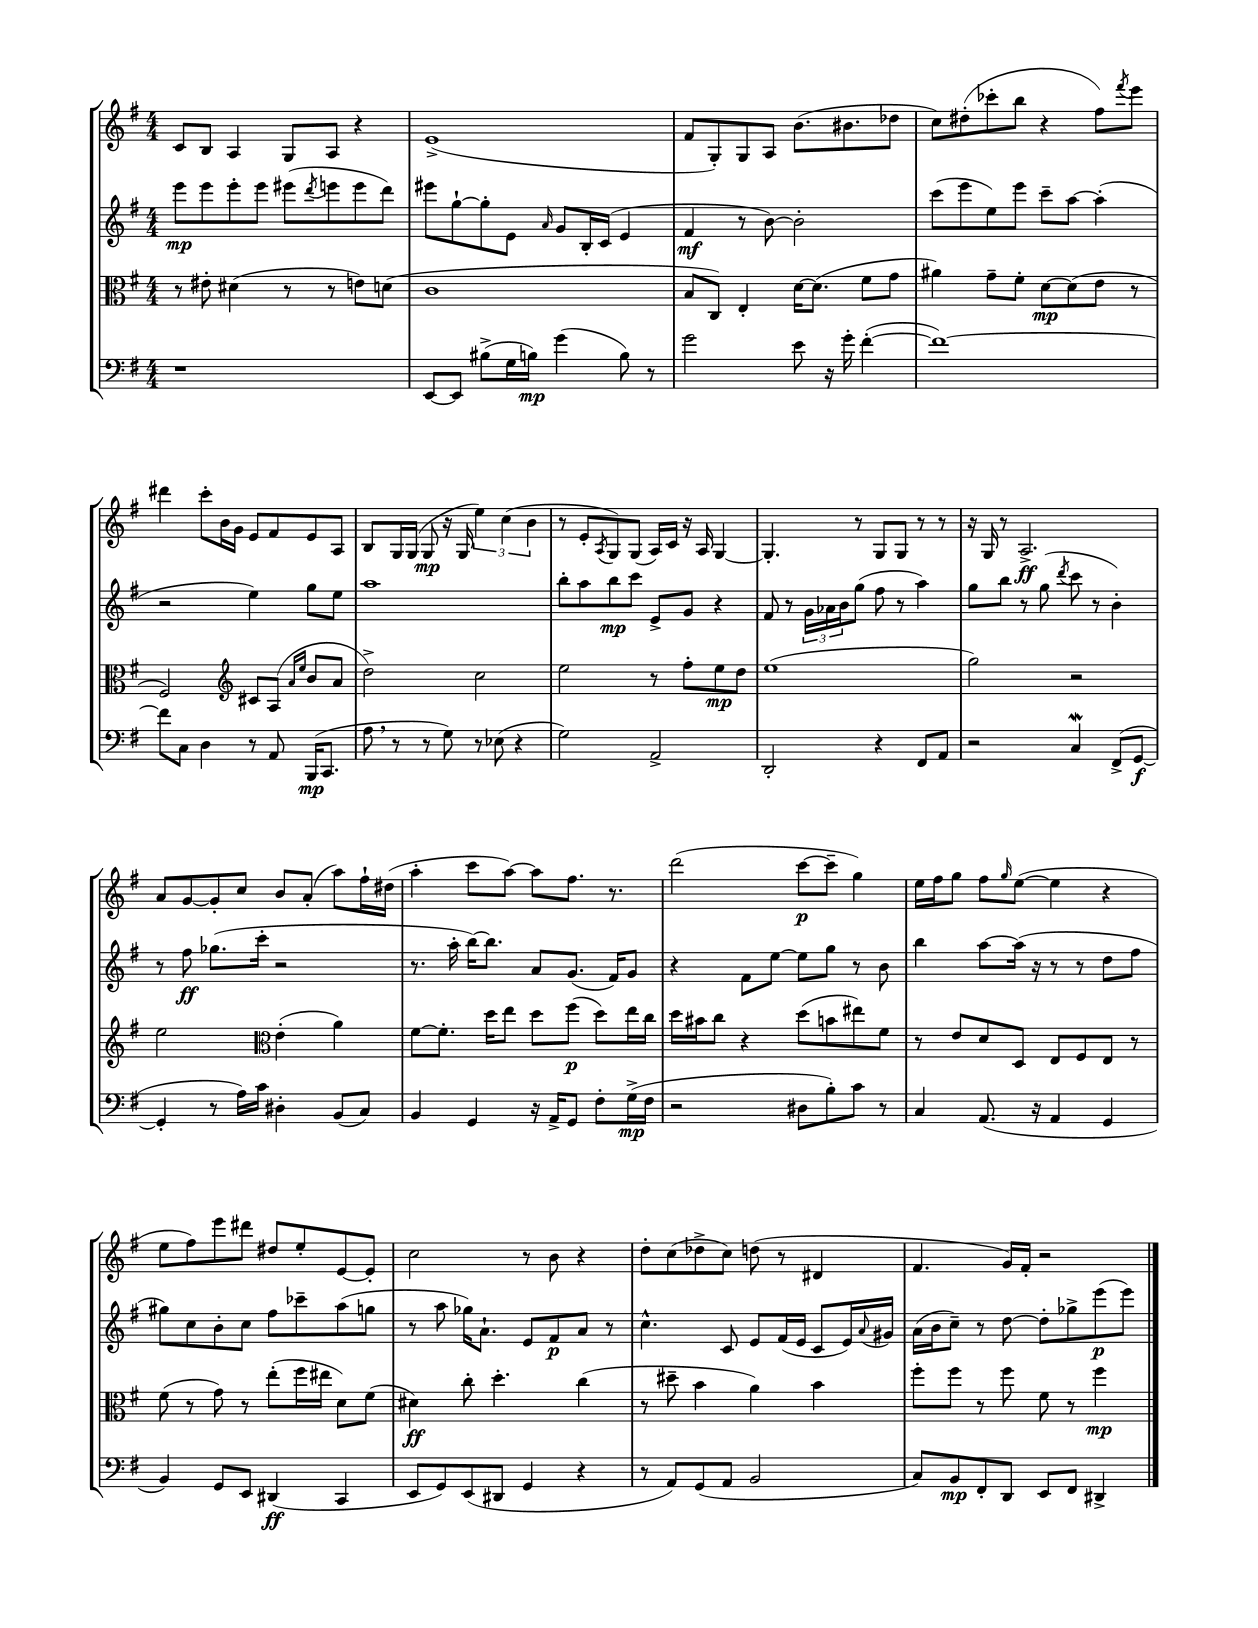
<<
\new StaffGroup <<
\new Staff = "s0" {
    \clef treble \key g \major \numericTimeSignature \time 4/4
    c'8 b8 a4 g8 a8 r4 |
    e'1->( |
    fis'8 g8-.) g8 a8 b'8.( bis'8. des''8 |
    c''8) dis''8-.( ces'''8-. b''8 r4 fis''8) \acciaccatura { fis'''8 } e'''8 |
    dis'''4 c'''8-. b'16 g'16 e'8 fis'8 e'8 a8 |
    b8 g16 g16( g8\mp r16 g16 \tuplet 3/2 { e''4) c''4( b'4 } |
    r8 e'8-. \acciaccatura { a8 } g8) g8( a16) c'16 r16 a16 g4~ |
    g4.-. r8 g8 g8 r8 r8 |
    r16 g16 r8 a2.->\ff |
    a'8 g'8~ g'8-. c''8 b'8 a'8-.( a''8) fis''16-! dis''16( |
    a''4-. c'''8 a''8~) a''8 fis''8. r8. |
    d'''2( c'''8~\p c'''8-- g''4) |
    e''16 fis''16 g''8 fis''8 \grace { g''16 } e''8~( e''4 r4 |
    e''8 fis''8) e'''8 dis'''8 dis''8 e''8-. e'8~ e'8-. |
    c''2 r8 b'8 r4 |
    d''8-. c''8( des''8-> c''8) d''8( r8 dis'4 |
    fis'4. g'16) fis'16-. r2 \bar "|." |
}
\new Staff = "s1" {
    \clef treble \key g \major \numericTimeSignature \time 4/4
    e'''8\mp e'''8 e'''8-. e'''8 eis'''8( \acciaccatura { d'''8 } e'''8 e'''8 d'''8) |
    eis'''8 g''8~-! g''8-. e'8 \grace { a'16 } g'8 b16-. c'16( e'4 |
    fis'4\mf r8 b'8~) b'2-. |
    c'''8( e'''8 e''8) e'''8 c'''8-- a''8~ a''4-.( |
    r2 e''4) g''8 e''8 |
    a''1 |
    b''8-. a''8 b''8\mp c'''8 e'8-> g'8 r4 |
    fis'8 r8 \tuplet 3/2 { g'16 aes'16 b'16 } g''8( fis''8 r8 a''4) |
    g''8 b''8 r8 g''8( \acciaccatura { d'''8 } c'''8 r8 b'4-.) |
    r8 fis''8\ff ges''8.( c'''16-. r2 |
    r8. a''16-. b''16~) b''8. a'8 g'8.( fis'16) g'8 |
    r4 fis'8 e''8~ e''8 g''8 r8 b'8 |
    b''4 a''8~ a''16( r16 r8 r8 d''8 fis''8 |
    gis''8) c''8 b'8-. c''8 fis''8 ces'''8-- a''8( g''8 |
    r8 a''8 ges''16) a'8.-! e'8 fis'8\p a'8 r8 |
    c''4.-^ c'8 e'8 fis'16( e'16 c'8 e'16) \appoggiatura { a'8 } gis'16 |
    a'16( b'16 c''8--) r8 d''8~ d''8-. ges''8-> e'''8\p( e'''8) \bar "|." |
}
\new Staff = "s2" {
    \clef alto \key g \major \numericTimeSignature \time 4/4
    r8 eis'8-. dis'4( r8 r8 e'8) d'8( |
    c'1 |
    b8 c8) e4-. d'16~ d'8.( fis'8 g'8 |
    ais'4) g'8-- fis'8-. d'8~\mp d'8( e'8 r8 |
    fis2) \clef treble cis'8 a8( \grace { a'16 e''16 } b'8 a'8 |
    d''2->) c''2 |
    e''2 r8 fis''8-. e''8\mp d''8 |
    e''1( |
    g''2) r2 |
    e''2 \clef alto e'4-.( a'4) |
    fis'8~ fis'8.-. d''16 e''8 d''8 fis''8\p( d''8) e''16 c''16 |
    d''16 bis'16 c''8 r4 d''8( b'8 eis''8) fis'8 |
    r8 e'8 d'8 d8 e8 fis8 e8 r8 |
    fis'8( r8 g'8) r8 e''8-.( fis''16 eis''16 d'8) fis'8( |
    dis'4\ff) c''8-. d''4.-. c''4( |
    r8 dis''8-- b'4 a'4) b'4 |
    fis''8-. fis''8 r8 fis''8 fis'8 r8 fis''4\mp \bar "|." |
}
\new Staff = "s3" {
    \clef bass \key g \major \numericTimeSignature \time 4/4
    r1 |
    e,8~ e,8 bis8->( g16 b16\mp) g'4( b8) r8 |
    g'2 e'8 r16 g'16-. fis'4~-.( |
    fis'1~) |
    fis'8 c8 d4 r8 a,8 b,,16\mp( c,8. |
    a8 \breathe r8 r8 g8) r8 ees8( r4 |
    g2) a,2-> |
    d,2-. r4 fis,8 a,8 |
    r2 c4\mordent fis,8->( g,8~\f |
    g,4-. r8 a16) c'16 dis4-. b,8( c8) |
    b,4 g,4 r16 a,16-> g,8 fis8-. g16->\mp( fis16 |
    r2 dis8 b8-.) c'8 r8 |
    c4 a,8.( r16 a,4 g,4 |
    b,4) g,8 e,8 dis,4\ff( c,4 |
    e,8 g,8) e,8( dis,8 g,4 r4 |
    r8 a,8) g,8( a,8 b,2 |
    c8) b,8\mp fis,8-. d,8 e,8 fis,8 dis,4-> \bar "|." |
}
>>
>>
\layout { \context { \Score \remove "Bar_number_engraver" } }
